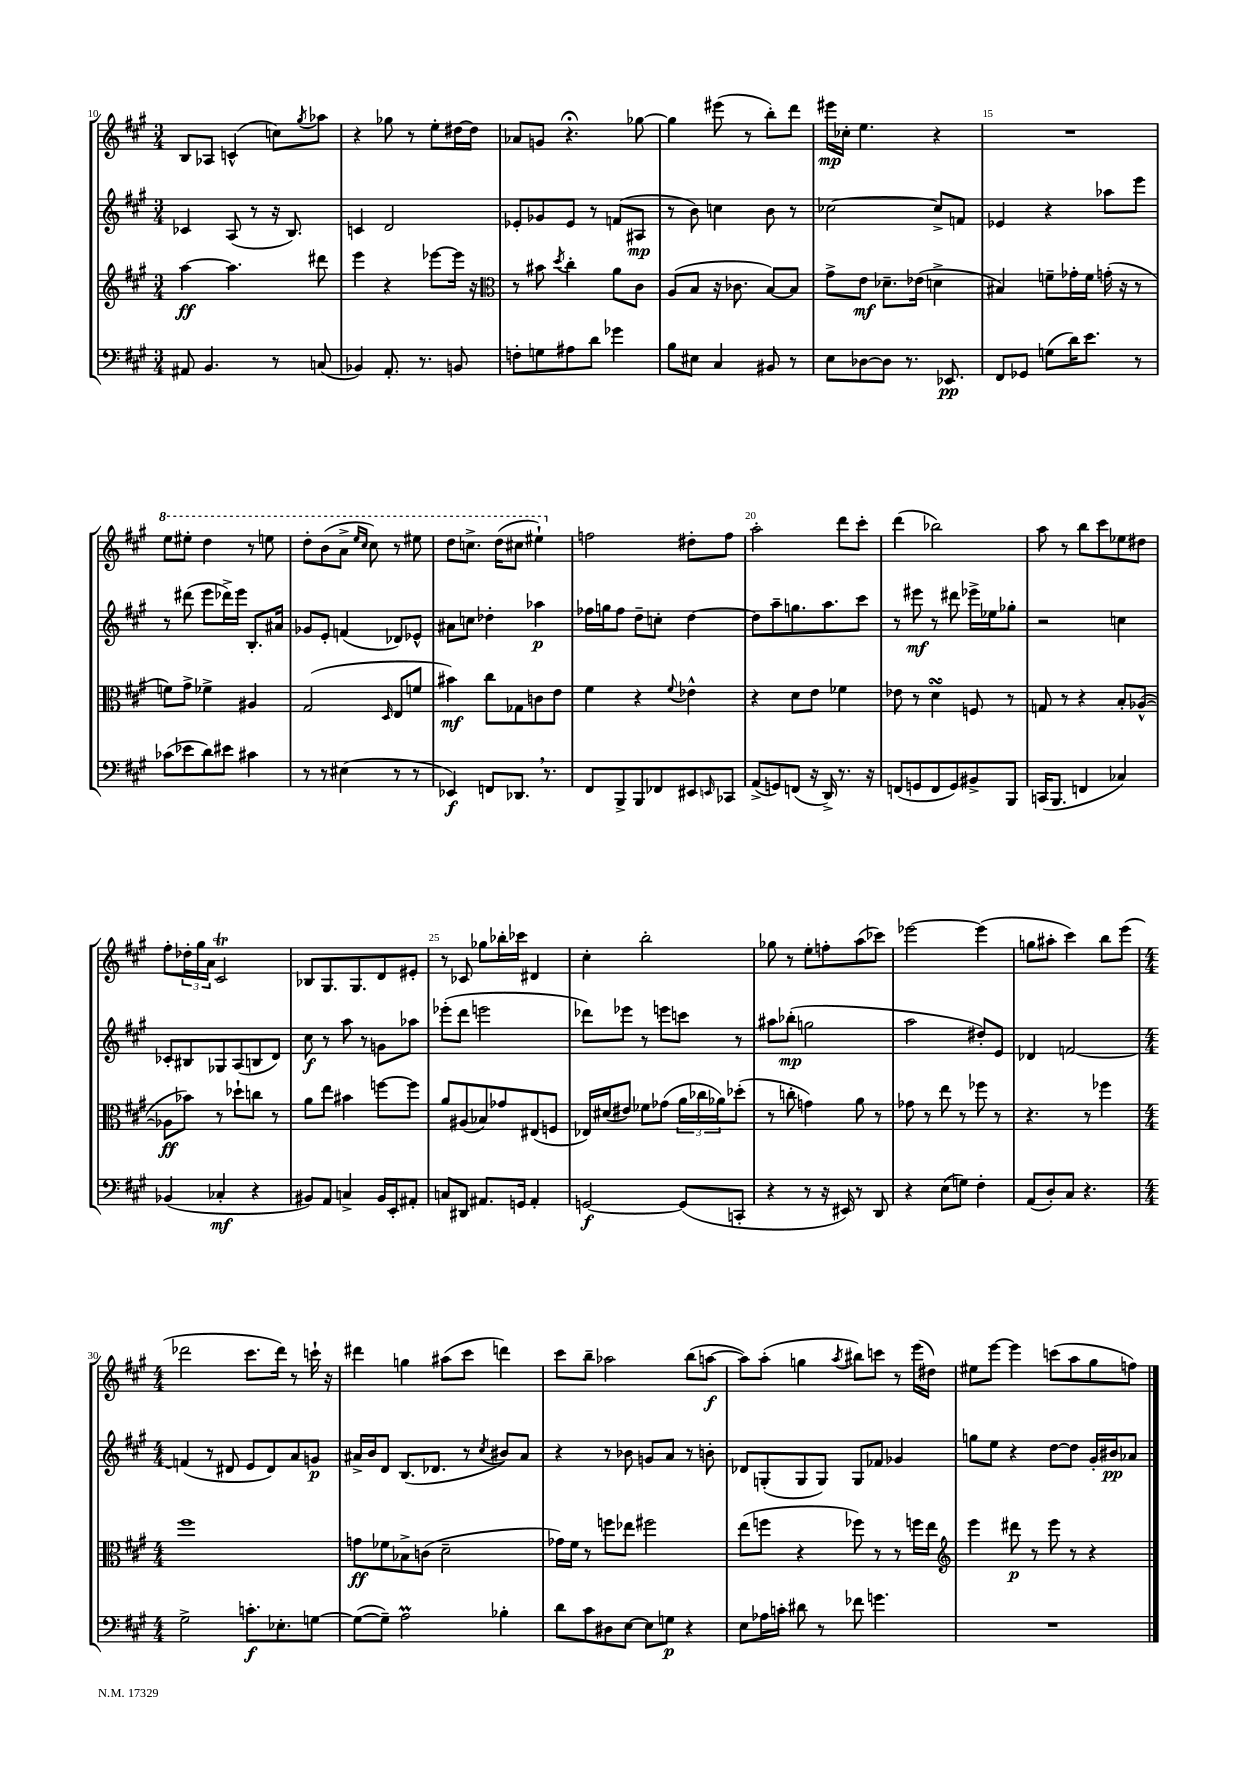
<<
\new StaffGroup <<
\new Staff = "s0" {
    \clef treble \key a \major \numericTimeSignature \time 3/4
    b8 aes8 c'4-^( c''8) \acciaccatura { gis''8 } aes''8 |
    r4 ges''8 r8 e''8-. dis''16~ dis''16 |
    aes'8 g'8 r4.\fermata ges''8~ |
    ges''4 eis'''8( r8 b''8-.) d'''8 |
    eis'''16\mp ces''16-. e''4. r4 |
    R2. |
    \ottava #1 e'''8 eis'''8-. d'''4 r8 e'''8 |
    d'''8-. b''8( a''8-> \grace { e'''16 cis'''16 } cis'''8) r8 eis'''8 |
    d'''8 c'''8.-> d'''16( cis'''8 eis'''4-!) \ottava #0 |
    f''2 dis''8-. f''8 |
    a''2-. d'''8 cis'''8-. |
    d'''4( bes''2) |
    a''8 r8 b''8 cis'''8 ees''8 dis''8 |
    fis''8-. \tuplet 3/2 { des''16-. gis''16 a'16 } cis'2\trill |
    bes8 gis8. gis8. d'8 eis'8-. |
    r8 ces'8 ges''8 bes''16-. ces'''16 dis'4 |
    cis''4-. b''2-. |
    ges''8 r8 e''8-. f''8-. a''8( ces'''8) |
    ees'''2~ ees'''4( |
    g''8 ais''8-. cis'''4) b''8 e'''8( |
    \numericTimeSignature \time 4/4 des'''2 cis'''8. des'''16) r8 c'''16-! r16 |
    dis'''4 g''4 ais''8( cis'''8 d'''4) |
    cis'''8 b''8-- aes''2 b''8( a''8~\f |
    a''8) a''8-.( g''4 \acciaccatura { a''8 } bis''8) c'''8 r8 e'''16( dis''16) |
    eis''8 e'''8~ e'''4 c'''8( a''8 gis''8 f''8) \bar "|." |
}
\new Staff = "s1" {
    \clef treble \key a \major \numericTimeSignature \time 3/4
    ces'4 a8( r8 r16 b8.) |
    c'4 d'2 |
    ees'8-. ges'8 ees'8 r8 f'8( ais8\mp |
    r8 b'8) c''4 b'8 r8 |
    ces''2~ ces''8-> f'8 |
    ees'4 r4 aes''8 e'''8 |
    r8 dis'''8( e'''8 des'''16->) e'''16 b8.-. ais'16 |
    ges'8 e'8-. f'4( des'8) ees'8-^ |
    ais'8 c''8 des''4-. aes''4\p |
    fes''16 g''16 fes''8 d''8-- c''8-. d''4~ |
    d''8 a''8-- g''8. a''8. cis'''8 |
    r8 eis'''8\mf r8 dis'''8 ees'''16-> ees''16 ges''8-. |
    r2 c''4 |
    ces'8-. bis8 ges8 a8( b8 d'8) |
    cis''8\f r8 a''8 r8 g'8 aes''8 |
    ees'''8-.( d'''8 e'''2 |
    des'''8) ees'''8 r8 e'''8 c'''8 r8 |
    ais''8 bes''8-.\mp( g''2 |
    a''2 dis''8-.) e'8 |
    des'4 f'2~ |
    \numericTimeSignature \time 4/4 f'4( r8 dis'8 e'8 dis'8) a'8 g'8\p |
    ais'16-> b'16 d'8 b8.( des'8. r8 \acciaccatura { cis''8 } bis'8) ais'8 |
    r4 r8 bes'8 g'8 a'8 r8 b'8-. |
    des'8 g8-.( g8 g8) g8 fes'8 ges'4 |
    g''8 e''8 r4 d''8~ d''8 gis'16-. bis'16\pp aes'8 \bar "|." |
}
\new Staff = "s2" {
    \clef treble \key a \major \numericTimeSignature \time 3/4
    a''4~\ff a''4. dis'''8 |
    e'''4 r4 ees'''8~ ees'''16 r16 |
    \clef alto r8 bis'8 \acciaccatura { d''8 } cis''4-. a'8 cis'8 |
    a8( b8 r16 ces'8. b8~) b8 |
    gis'8-> e'8\mf des'8.-- ees'16( d'4-> |
    bis4) f'8-- ges'16-. f'16 g'16-.( r16 r8 |
    f'8) gis'8-> fes'4-> ais4 |
    gis2( \grace { d16 } e8 f'8 |
    bis'4\mf) cis''8 ges8 c'8 e'8 |
    fis'4 r4 \appoggiatura { fis'8 } ees'4-^ |
    r4 d'8 e'8 fes'4 |
    ees'8 r8 d'4\turn f8 r8 |
    g8 r8 r4 b8-. aes8~-^( |
    aes8\ff bes'8) r8 des''8-! c''8 r8 |
    a'8 e''8 bis'4 f''8~ f''8 |
    a'8 ais8( bes8) ges'8 eis8( f8 |
    ees16) dis'16( eis'8) fes'8 ges'8( \tuplet 3/2 { a'16 ces''16 aes'16) } des''8-.( |
    r8 c''8-. g'4) a'8 r8 |
    ges'8 r8 e''8 r8 fes''8 r8 |
    r4. r8 fes''4 |
    \numericTimeSignature \time 4/4 fis''1 |
    g'8\ff fes'8 bes8-> c'8( d'2-- |
    ges'16) fis'16 r8 f''8 ees''8 fis''2 |
    e''8( f''8 r4 fes''8) r8 r8 f''16 e''16 |
    \clef treble e'''4 dis'''8\p r8 e'''8 r8 r4 \bar "|." |
}
\new Staff = "s3" {
    \clef bass \key a \major \numericTimeSignature \time 3/4
    ais,8 b,4. r8 c8( |
    bes,4) a,8.-. r8. b,8 |
    f8-. g8 ais8 d'8 ges'4 |
    b8 eis8 cis4 bis,8 r8 |
    e8 des8~ des8 r8. ees,8.\pp |
    fis,8 ges,8 g8( d'16) e'8. r8 |
    ces'8( ees'8 d'8) eis'8 cis'4 |
    r8 r8 eis4( r8 r8 |
    ees,4\f) f,8 des,8. \breathe r8. |
    fis,8 b,,8-> b,,8 fes,8 eis,8 \grace { e,16 } ces,8 |
    a,8->( g,8) f,8( r16 d,16->) r8. r16 |
    f,8( g,8 f,8 g,8) bis,8-> b,,8 |
    c,16( b,,8. f,4 ces4) |
    bes,4( ces4-.\mf r4 |
    bis,8) a,8 c4-> bis,16 e,16-. ais,8-. |
    c8 dis,8 ais,8. g,16 ais,4-. |
    g,2~\f g,8( c,8-. |
    r4 r8 r16 eis,16) r8 d,8 |
    r4 e8( g8) fis4-. |
    a,8( d8-.) cis8 r4. |
    \numericTimeSignature \time 4/4 gis2-> c'8.-.\f ees8.-. g8~ |
    g8~( g8--) a2\prall bes4-. |
    d'8 cis'8 dis8 e8~ e8 g8\p r4 |
    e8 aes16 c'16-. dis'8 r8 fes'8 g'4. |
    R1 \bar "|." |
}
>>
>>
\layout { \context { \Score currentBarNumber = #10 \override BarNumber.break-visibility = ##(#f #t #t) barNumberVisibility = #(every-nth-bar-number-visible 5) } }
